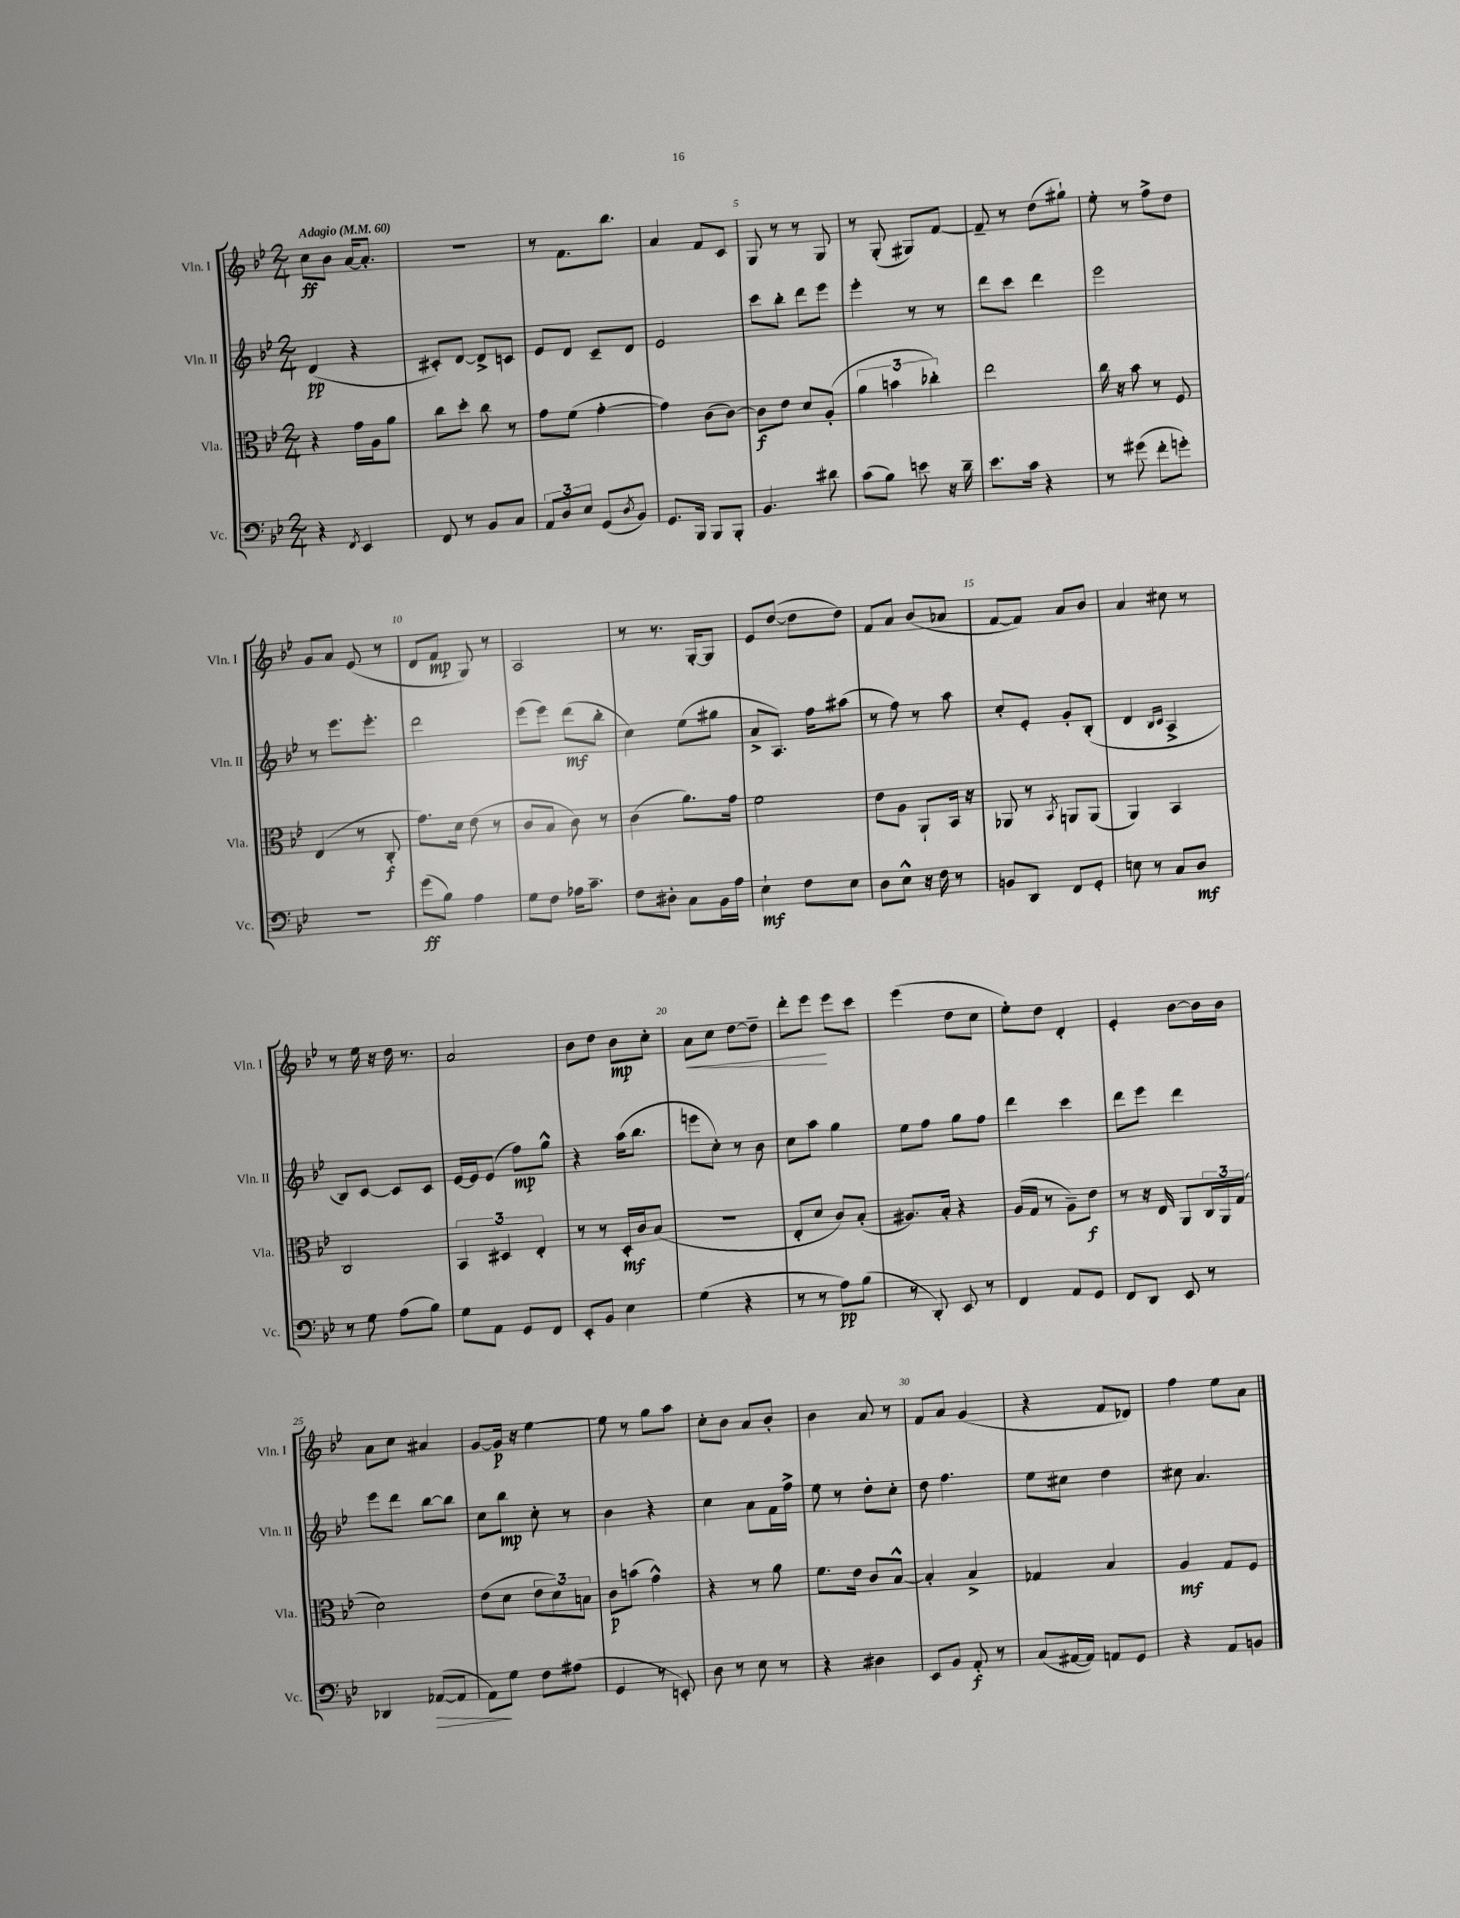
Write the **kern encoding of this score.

**kern	**kern	**kern	**kern
*staff4	*staff3	*staff2	*staff1
*clefF4	*clefC3	*clefG2	*clefG2
*k[b-e-]	*k[b-e-]	*k[b-e-]	*k[b-e-]
*M2/4	*M2/4	*M2/4	*M2/4
*MM60	*MM60	*MM60	*MM60
4r	4r	(4d/	8cc\L
.	.	.	8b-\J
8qFF/	.	.	.
4EE-/	16g\LL	4r	[16a/LK
.	16A\J	.	8.a'/]J
.	8a\J	.	.
=	=	=	=
8FF/	8cc\L	8c#'/L)	2r
8r	8dd'\J	[8d/J	.
8BB-/L	8cc\	8d^/]L	.
8C/J	8r	8c/J	.
=	=	=	=
12AA/L	8g\L	8e-/L	8r
12D/	.	.	.
.	(8f\J	8d/J	8.f\L
12E-/J	.	.	.
(8GG/L	[4g'\	8c~/L	.
.	.	.	8.bb-\J
8qD/	.	.	.
8BB-/J)	.	8d/J	.
=	=	=	=
8.GG/L	4g\])	2e-/	4a/
16BBB-/Jk	.	.	.
8BBB-/L	(8c\L	.	8f/L
8BBB-'/J	[8c\J)	.	8c/J
=	=	=	=
4.BB-/	8c\]L	8ccc\L	8G/
.	8e-\J	8bb-'\J	8r
.	8d/L	8ddd\L	8r
8d#\	(8A'/J	8eee-\J	8G/
=	=	=	=
(8c\L	6a\	4eee-'\	8r
8B-\J)	.	.	(8G'/
.	6b\	.	.
8e\	.	8r	8G#/L)
.	6cc-'\)	.	.
16r	.	8r	[8f/J
16d~\	.	.	.
=	=	=	=
8.e-\L	2ee-\	8ddd\L	8f~/]
.	.	8ccc\J	8r
16c\Jk	.	.	.
4r	.	4ddd\	(8dd\L
.	.	.	8gg#`\J)
=	=	=	=
8r	16cc\	2eee-\	8ee-'\
.	16r	.	.
(8g#\	8b-\	.	8r
8f'\L	8r	.	8ff^\L
8g'\J)	8F/	.	8dd\J
=	=	=	=
2r	(4E-/	8r	8g/L
.	.	8.eee-\L	8a/J
.	8r	.	(8e-/
.	.	8.eee-'\J	.
.	8C'/	.	8r
=	=	=	=
(8g\L	8.g\L)	2ddd\	8d/L
8B-\J)	.	.	8f/J
.	16d\Jk	.	.
4A\	(8e-\	.	8G/)
.	8r	.	8r
=	=	=	=
8G\L	8c/L	(8eee-\L	2A/
8F\J	8B-/J	8eee-\J)	.
16A-\LK	8c\)	(8ddd\L	.
8.c~\J	.	.	.
.	8r	8bb-'\J	.
=	=	=	=
8F\L	(4c\	4cc\)	8r
8D#'\J	.	.	8.r
8C\L	8.a\L)	(8ee-\L	.
.	.	.	[16G'/LK
16BB-\L	.	8gg#\J	8G/]J
16A\JJ	16g\Jk	.	.
=	=	=	=
4E-`\	2f\	8a^/L	8e-/L
.	.	8.A/J)	([8dd/J
8F\L	.	.	8dd\]L
.	.	16ff\LK	.
8E-\J	.	(8aa#\J	8dd\J)
=	=	=	=
8D\L	8e-\L	8r	8f/L
8E-^^\J	8A\J	8ff\)	8a/J
16r	8AA`/L	8r	(8b-/L
16F\	.	.	.
8r	16BB-/Jk	8aa\	8a-/J
.	16r	.	.
=	=	=	=
8BB/L	8AA-/	8cc'/L	[8f/L
8DD/J	8r	8e-'/J	8f/]J)
.	8qBB-/	.	.
8FF/L	8AA/L	8g'/L	8a/L
8GG'/J	(8AA/J	(8B-'/J	8b-/J
=	=	=	=
8E\	4AA/)	4d/	4a/
8r	.	.	.
.	.	16qqB-/LL	.
.	.	16qqc/JJ	.
8C/L	4BB-/	4A^/	8cc#\
8D/J	.	.	8r
=	=	=	=
8r	2C/	8B-/L)	8r
8G\	.	[8c/J	16ee-\
.	.	.	16r
(8A\L	.	8c/]L	16dd\
.	.	.	8.r
8B-\J)	.	8c/J	.
=	=	=	=
8G\L	6BB-/	[16e-/LL	2a/
.	.	16e-/]J	.
8AA\J	.	(8e-/J	.
.	6D#/	.	.
8GG/L	.	8ff\L)	.
.	6E-'/	.	.
8FF/J	.	8gg^^\J	.
=	=	=	=
8EE-'/L	8r	4r	8b-\L
8BB-/J	8r	.	8dd\J
4E-\	16D'/LL	(16aa\LK	8b-\L
.	16c/J	8.bb-\J	.
.	(8B-/J	.	8cc'\J
=	=	=	=
(4G\	2r	8eee\L	8a\L
.	.	8cc'\J)	8cc\J
4r	.	8r	[8dd\L
.	.	8b-\	8dd~\]J
=	=	=	=
8r	8E-'/L	8cc\L	8ddd'\L
8r	8d/J	8aa\J	8eee-\J
8A\L)	8c/L)	4gg\	8eee-\L
(8B-\J	(8B-'/J	.	8ccc\J
=	=	=	=
8r	8.A#/L)	8ee-\L	(4eee-\
8DD'/)	.	8ff\J	.
.	16B-'/Jk	.	.
8EE-/	4r	8gg\L	8dd\L
8r	.	8ff\J	8cc\J
=	=	=	=
4FF/	(16A/LL	4ddd\	8ee-'\L)
.	16G/JJ	.	.
.	8r	.	8dd\J
8AA/L	8A~\L)	4ccc\	4d'/
8GG/J	8e-\J	.	.
=	=	=	=
8FF/L	8r	8ddd\L	4e-'/
8DD/J	16r	8eee-\J	.
.	16E-/	.	.
8EE-/	8AA/L	4ddd\	[8b-\L
8r	24C/L	.	16b-\]L
.	24AA/	.	.
.	.	.	16b-\JJ
.	(24G/JJ	.	.
=	=	=	=
4DD-/	2d\)	8eee-\L	8a\L
.	.	8ddd\J	8cc\J
([8AA-/L	.	[8bb-\L	4a#/
8AA-/]J	.	8bb-\]J	.
=	=	=	=
8AA\L)	(8e-\L	8cc\L	[8g/L
8G\J	8d\J	8bb-\J	16g/]Jk
.	.	.	16r
8F\L	12e-\L	8cc'\	[4ee-\
.	12d\)	.	.
(8A#\J	.	8r	.
.	12B\J	.	.
=	=	=	=
4GG/	8c\L	4b-\	8ee-\]
.	(8b\J	.	8r
8r	4g^^\)	4r	8gg\L
8EE'/)	.	.	8aa\J
=	=	=	=
8D\	4r	4cc\	8cc'\L
8r	.	.	8b-\J
8E-\	8r	8a\L	8a/L
8r	8a\	16f\L	8b-'/J
.	.	16ff^\JJ	.
=	=	=	=
4r	8.f\L	8ee-\	4b-\
.	.	8r	.
.	16e-\Jk	.	.
4D#\	8c/L	8dd'\L	8a/
.	[8B-^^/J	8cc'\J	8r
=	=	=	=
8EE-/L	4B-'/]	8dd\	8f/L
8BB-/J	.	4.ff\	8a/J
8AA'/	4B-^/	.	(4g/
8r	.	.	.
=	=	=	=
(8C/L	4G-/	8ee-\L	4r
[16AA#/L	.	8cc#\J	.
16AA#/]JJ)	.	.	.
8AA/L	4B-/	4dd\	8f/L
8GG/J	.	.	8d-/J)
=	=	=	=
4r	4A/	8cc#\	4ff\
.	.	4.a/	.
8AA/L	8G/L	.	8ee-\L
8BB/J	8F/J	.	8a\J
==	==	==	==
*-	*-	*-	*-
